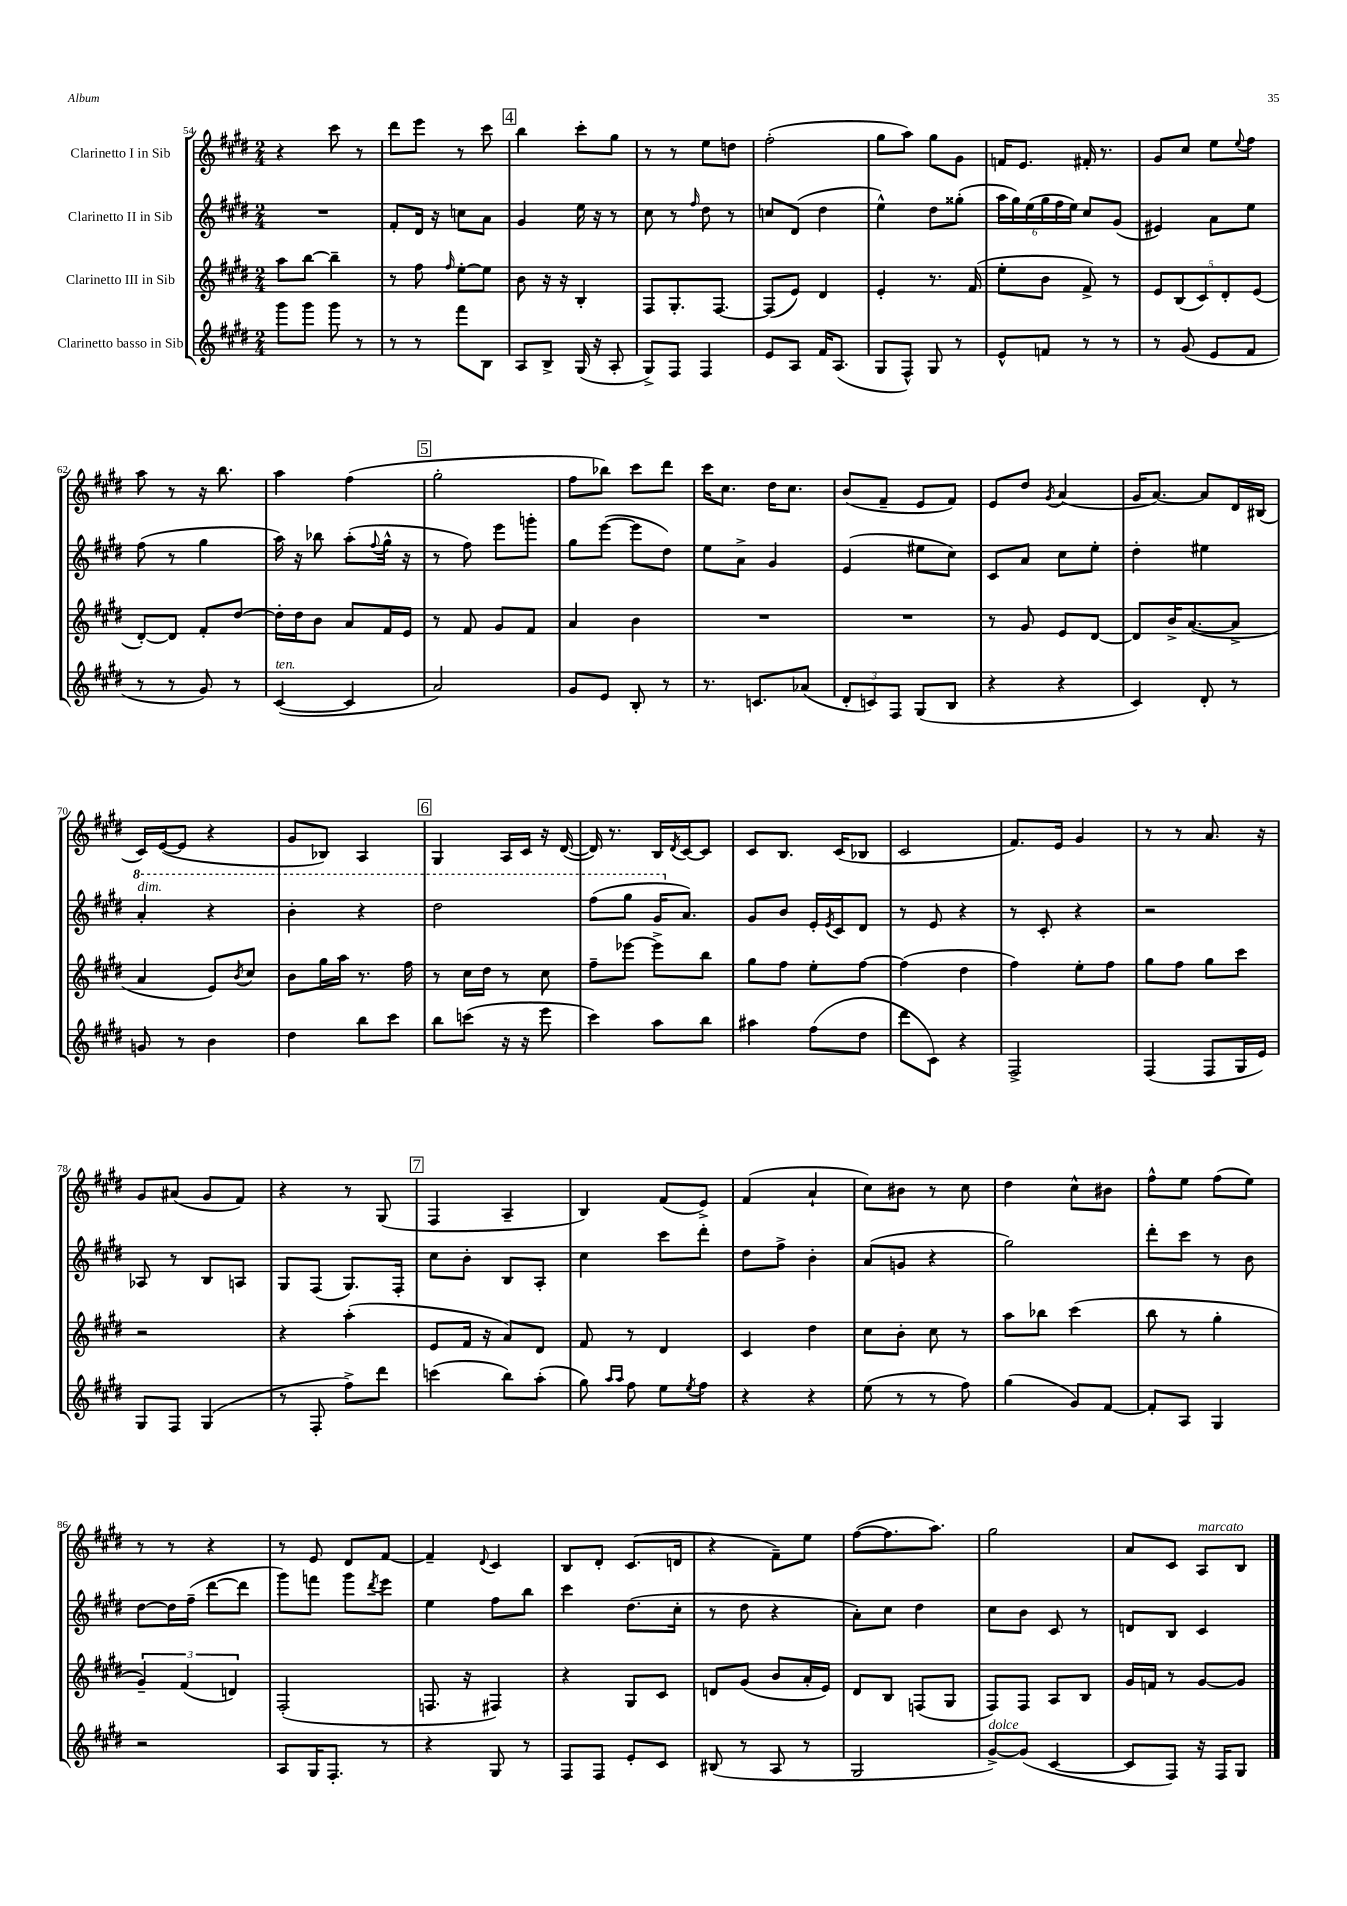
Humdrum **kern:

**kern	**kern	**kern	**kern
*part4	*part3	*part2	*part1
*staff4	*staff3	*staff2	*staff1
*I"Clarinetto basso in Sib	*I"Clarinetto III in Sib	*I"Clarinetto II in Sib	*I"Clarinetto I in Sib
*clefG2	*clefG2	*clefG2	*clefG2
*k[f#c#g#d#]	*k[f#c#g#d#]	*k[f#c#g#d#]	*k[f#c#g#d#]
*M2/4	*M2/4	*M2/4	*M2/4
=54	=54	=54	=54
8ggg#\L	8aa\L	2r	4r
8ggg#\J	[8bb\J	.	.
8ggg#\	4bb~\]	.	8ccc#\
8r	.	.	8r
=55	=55	=55	=55
8r	8r	8f#'/L	8ddd#\L
8r	8ff#\	16d#/Jk	8eee\J
.	.	16r	.
.	16qqff#/	.	.
8fff#\L	[8ee'\L	8ccn\L	8r
8B\J	8ee\J]	8a\J	8ccc#\
!!LO:REH:place=s1:t=4
=56	=56	=56	=56
8A/L	8b\	4g#/	4bb\
8B^/J	16r	.	.
.	16r	.	.
(16G#/	4B'/	16ee\	8ccc#'\L
16r	.	16r	.
8A'/	.	8r	8gg#\J
=57	=57	=57	=57
8G#^/L)	8F#/L	8cc#\	8r
8F#/J	8.G#'/	8r	8r
.	.	16qqff#/	.
4F#/	.	8dd#\	8ee\L
.	[8.F#/J	.	.
.	.	8r	8ddn\J
=58	=58	=58	=58
8e/L	(8F#/L]	8ccn/L	(2ff#'\
8A/J	8e/J)	(8d#/J	.
16f#/KL	4d#/	4dd#\	.
(8.A/J	.	.	.
=59	=59	=59	=59
8G#/L	4e'/	4ee^^\)	8gg#\L
8F#^^/J)	.	.	8aa\J)
8G#/	8.r	8dd#\L	8gg#\L
8r	.	(8gg##X'\J	8g#\J
.	(16f#/	.	.
=60	=60	=60	=60
8e^^/L	8ee'\L	24aa\LL	16fn/KL
.	.	24gg#\)	.
.	.	.	8.e/J
.	.	(24ee\	.
8fn/J	8b\J	24gg#\	.
.	.	24ff#\	.
.	.	24ee\JJ)	.
8r	8f#^/)	8cc#/L	16f#X'/
.	.	.	8.r
8r	8r	(8g#/J	.
=61	=61	=61	=61
8r	10e/L	4e#X/)	8g#/L
.	(10B/	.	.
(8g#/	.	.	8cc#/J
.	10c#/)	.	.
8e/L	.	8a\L	8ee\L
.	10d#'/	.	.
.	.	.	8qqee/
8f#/J	.	8ee\J	8ff#\J
.	(10e/J	.	.
!!LO:LB:g=z
=62	=62	=62	=62
8r	[8d#'/L)	(8ff#\	8aa\
8r	8d#/J]	8r	8r
8g#/)	8f#'/L	4gg#\	16r
.	.	.	8.bb\
8r	[8dd#/J	.	.
=63	=63	=63	=63
!LO:TX:a:i:t=ten.	!	!	!
([4c#/	16dd#'\LL]	16aa\)	4aa\
.	16dd#\J	16r	.
.	8b\J	8bb-X\	.
4c#/]	8a/L	(8aa'\L	(4ff#\
.	.	8qqff#/	.
.	16f#/L	16gg#^^\Jk	.
.	16e/JJ	16r	.
!!LO:REH:place=s1:t=5
=64	=64	=64	=64
2a/)	8r	8r	2gg#'\
.	8f#/	8ff#\)	.
.	8g#/L	8eee\L	.
.	8f#/J	8gggn'\J	.
=65	=65	=65	=65
8g#/L	4a/	8gg#\L	8ff#\L
8e/J	.	([8eee\J	8bb-X\J)
8B'/	4b\	8eee\L]	8ccc#\L
8r	.	8dd#\J)	8ddd#\J
=66	=66	=66	=66
8.r	2r	8ee\L	16ccc#\KL
.	.	.	8.cc#\J
.	.	8a^\J	.
8.cn/L	.	.	.
.	.	4g#/	16dd#\KL
.	.	.	8.cc#\J
(8a-X/J	.	.	.
=67	=67	=67	=67
12d#'/L	2r	(4e/	(8b/L
12cn/)	.	.	.
.	.	.	8f#~/J
12F#/J	.	.	.
(8G#/L	.	8ee#X\L	8e/L
8B/J	.	8cc#\J)	8f#/J)
=68	=68	=68	=68
4r	8r	8c#/L	8e/L
.	8g#/	8a/J	8dd#/J
.	.	.	8qg#/
4r	8e/L	8cc#\L	(4a/
.	[8d#/J	8ee'\J	.
=69	=69	=69	=69
4c#/)	8d#/L]	4dd#'\	16g#/KL
.	.	.	[8.a/J)
.	16b^/K	.	.
.	([8.a/	.	.
8d#'/	.	4ee#X\	8a/L]
8r	8a^/J]	.	16d#/L
.	.	.	(16B#X/JJ
!!LO:LB:g=z
=70	=70	=70	=70
*	*	*8va	*
!	!	!LO:TX:a:i:t=dim.	!
8gn/	4a/	4aa'/	16c#/LL)
.	.	.	([16e/J
8r	.	.	8e/J]
4b\	8e/L)	4r	4r
.	8qb/	.	.
.	8cc#/J	.	.
=71	=71	=71	=71
4dd#\	8b\L	4bb'\	8g#/L
.	16gg#\L	.	8B-X/J)
.	16aa\JJ	.	.
8bb\L	8.r	4r	4A/
8ccc#\J	.	.	.
.	16ff#\	.	.
!!LO:REH:place=s1:t=6
=72	=72	=72	=72
8bb\L	8r	2ddd#\	4G#/
(8cccn\J	16cc#\LL	.	.
.	16dd#\JJ	.	.
16r	8r	.	16A/LL
16r	.	.	16c#/JJ
8eee\	8cc#\	.	16r
.	.	.	([16d#/
=73	=73	=73	=73
4ccc#\)	8ff#~\L	(8fff#\L	16d#/])
.	.	.	8.r
.	[8eee-X\J	8ggg#\J	.
8aa\L	8eee-^\L]	16gg#/KL	16B/LL
.	.	.	8qd#/
*	*	*X8va	*
.	.	8.a/J)	[16c#/J
8bb\J	8bb\J	.	8c#/J]
=74	=74	=74	=74
4aa#X\	8gg#\L	8g#/L	8c#/L
.	8ff#\J	8b/J	8.B/J
(8ff#\L	8ee'\L	16e'/LL	.
.	.	8qe/	.
.	.	16c#/J	(16c#/KL
8dd#\J	[8ff#\J	8d#/J	8B-X/J
=75	=75	=75	=75
8ddd#\L	(4ff#\]	8r	2c#/
8c#\J)	.	8e/	.
4r	4dd#\	4r	.
=76	=76	=76	=76
2F#^/	4ff#\)	8r	8.f#/L)
.	.	8c#'/	.
.	.	.	16e/Jk
.	8ee'\L	4r	4g#/
.	8ff#\J	.	.
=77	=77	=77	=77
(4F#/	8gg#\L	2r	8r
.	8ff#\J	.	8r
8F#/L	8gg#\L	.	8.a/
16G#/L	8ccc#\J	.	.
16e/JJ)	.	.	16r
!!LO:LB:g=z
=78	=78	=78	=78
8G#/L	2r	8A-X/	8g#/L
8F#/J	.	8r	(8a#X/J
(4G#/	.	8B/L	8g#/L
.	.	8An/J	8f#/J)
=79	=79	=79	=79
8r	4r	8G#/L	4r
8F#'/	.	(8F#/J	.
8ff#^\L)	(4aa'\	8.G#/L)	8r
8ddd#\J	.	.	(8G#/
.	.	16F#'/Jk	.
!!LO:REH:place=s1:t=7
=80	=80	=80	=80
(4cccn\	8e/L	8cc#\L	4F#/
.	16f#/Jk	8b'\J	.
.	16r	.	.
8bb\L)	8a/L)	8B/L	4A~/
(8aa'\J	8d#/J	8A'/J	.
=81	=81	=81	=81
8gg#\)	8f#/	4cc#\	4B/)
16qqaa/LL	.	.	.
16qqaa/JJ	.	.	.
8ff#\	8r	.	.
8ee\L	4d#/	8ccc#\L	(8f#/L
8qee/	.	.	.
8ff#\J	.	8ddd#'\J	8e^/J)
=82	=82	=82	=82
4r	4c#/	8dd#\L	(4f#/
.	.	8ff#^\J	.
4r	4dd#\	4b'\	4a`/
=83	=83	=83	=83
(8ee\	8cc#\L	(8a/L	8cc#\L)
8r	8b'\J	8gn/J	8b#X\J
8r	8cc#\	4r	8r
8ff#\)	8r	.	8cc#\
=84	=84	=84	=84
(4gg#\	8aa\L	2gg#\)	4dd#\
.	8bb-X\J	.	.
8g#/L)	(4ccc#\	.	8cc#^^\L
[8f#/J	.	.	8b#X\J
=85	=85	=85	=85
8f#'/L]	8bb\	8ddd#'\L	8ff#^^\L
8A/J	8r	8ccc#\J	8ee\J
4G#/	4gg#'\	8r	(8ff#\L
.	.	8b\	8ee\J)
!!LO:LB:g=z
=86	=86	=86	=86
2r	6g#~/)	[8dd#\L	8r
.	.	16dd#\L]	8r
.	(6f#/	.	.
.	.	(16ff#~\JJ	.
.	.	[8ddd#\L	4r
.	6dn/)	.	.
.	.	8ddd#\J]	.
=87	=87	=87	=87
8A/L	(2F#'/	8ggg#\L)	8r
16G#/K	.	8fffn\J	8e/
8.F#'/J	.	.	.
.	.	8ggg#\L	8d#/L
.	.	8qddd#/	.
8r	.	8eee\J	[8f#/J
=88	=88	=88	=88
4r	8.Fn/	4ee\	4f#~/]
.	16r	.	.
.	.	.	8qqd#/
8G#/	4F#X/)	8ff#\L	4c#/
8r	.	8bb\J	.
=89	=89	=89	=89
8F#/L	4r	4ccc#\	8B/L
8F#/J	.	.	8d#'/J
8e'/L	8G#/L	(8.dd#\L	(8.c#/L
8c#/J	8c#/J	.	.
.	.	16cc#'\Jk	16dn/Jk
=90	=90	=90	=90
(8B#X/	8dn/L	8r	4r
8r	(8g#/J	8dd#\	.
8A/	8b/L	4r	8f#~\L)
8r	16a'/L	.	8ee\J
.	16e/JJ)	.	.
=91	=91	=91	=91
2G#/	8d#/L	8a'\L)	([8ff#\L
.	8B/J	8cc#\J	8.ff#\]
.	(8Fn/L	4dd#\	.
.	.	.	8.aa\J)
.	8G#/J	.	.
=92	=92	=92	=92
!LO:TX:a:i:t=dolce	!	!	!
[8g#^/L)	8F#/L)	8cc#\L	2gg#\
(8g#/J]	8F#/J	8b\J	.
[4c#/	8A/L	8c#/	.
.	8B/J	8r	.
=93	=93	=93	=93
8c#/L]	16g#/LL	8dn/L	8a/L
.	16fn/JJ	.	.
8F#/J)	8r	8B/J	8c#/J
!	!	!	!LO:TX:a:i:t=marcato
16r	[8g#/L	4c#/	8A/L
16F#/KL	.	.	.
8G#/J	8g#/J]	.	8B/J
==	==	==	==
*-	*-	*-	*-
